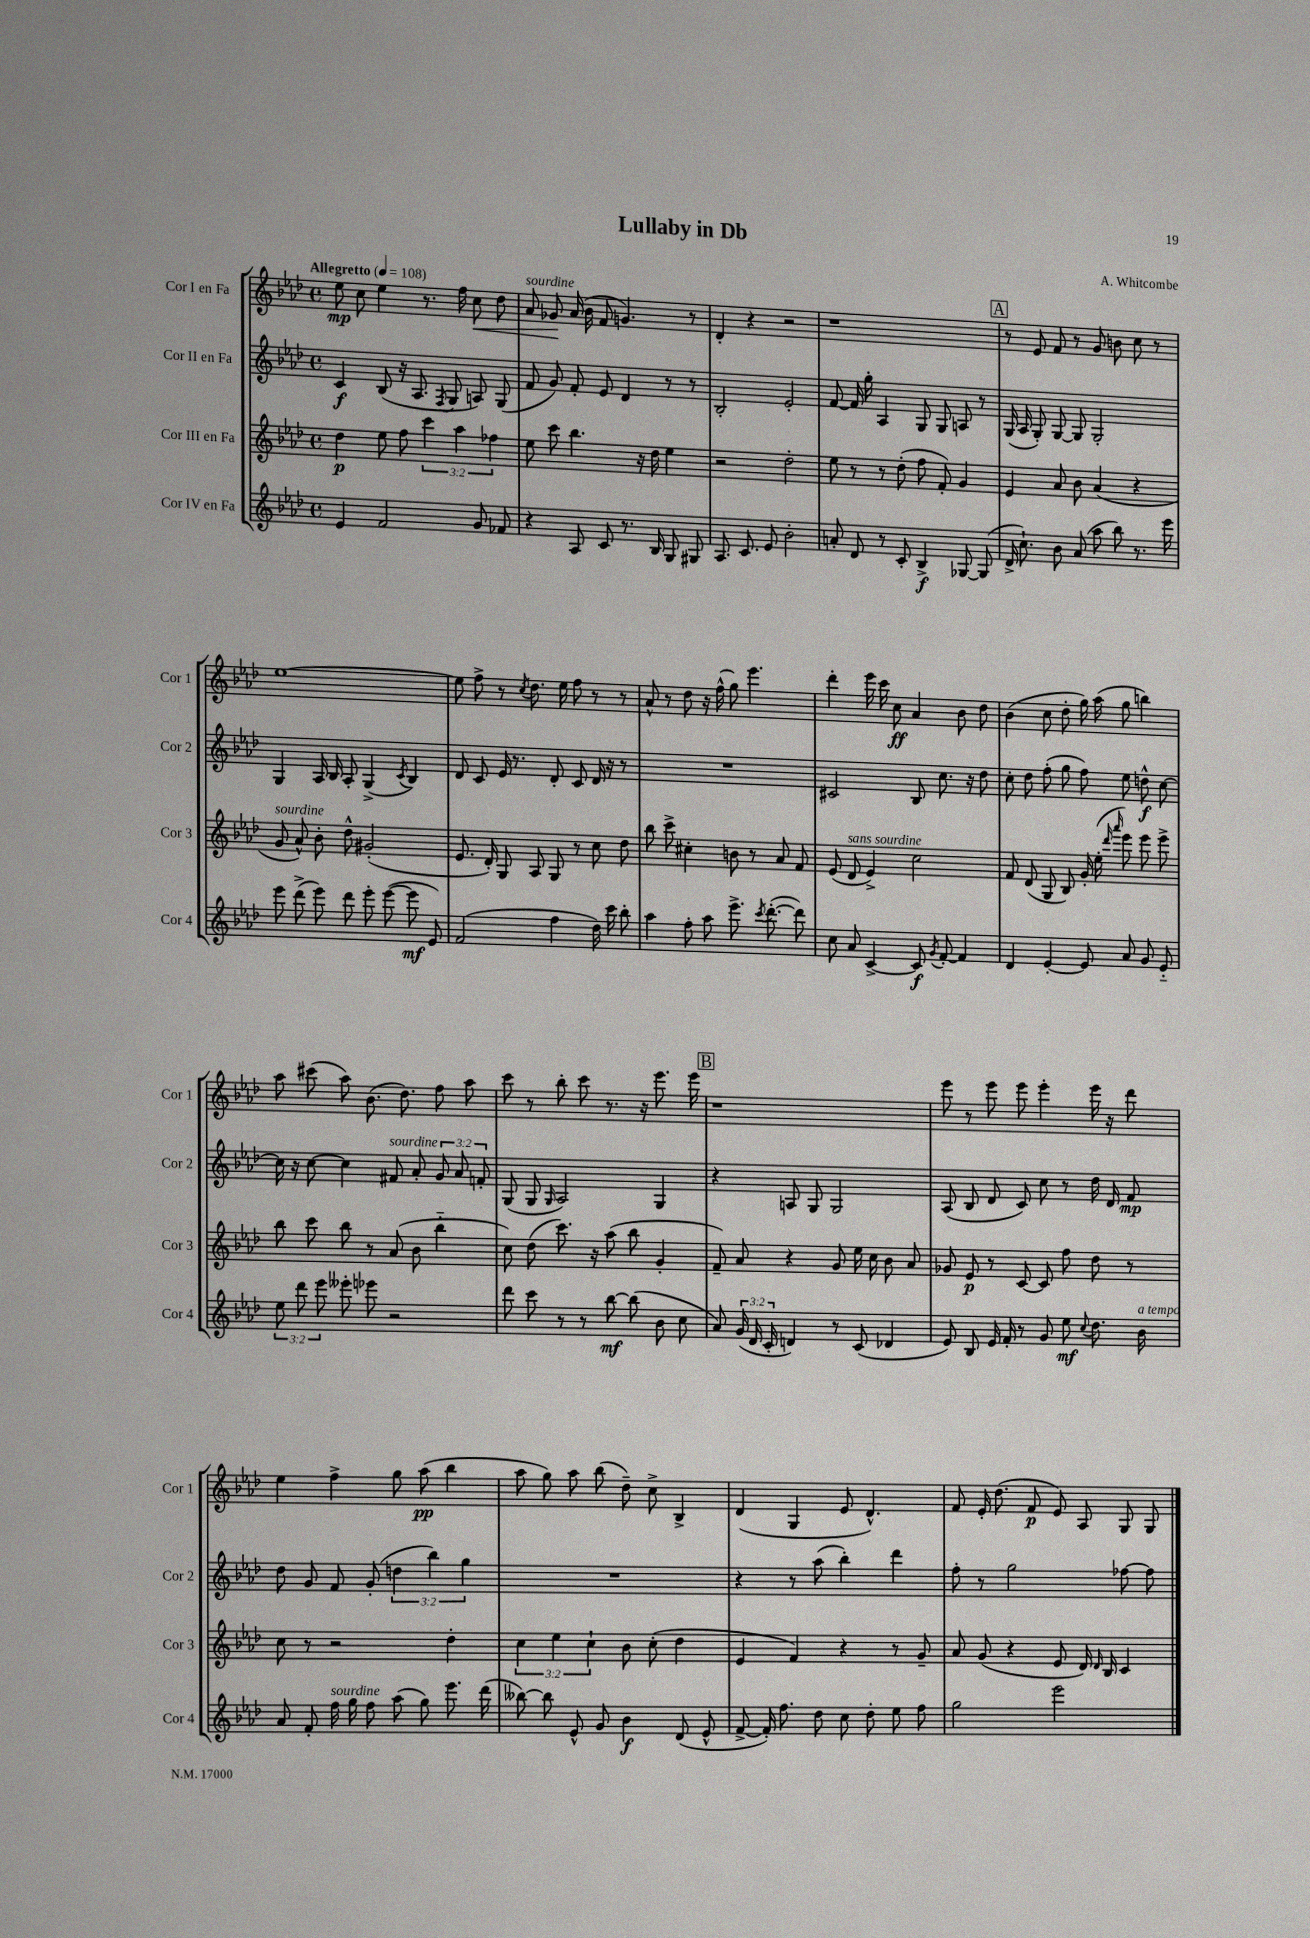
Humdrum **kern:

**kern	**kern	**kern	**kern
*staff4	*staff3	*staff2	*staff1
*clefG2	*clefG2	*clefG2	*clefG2
*k[b-e-a-d-]	*k[b-e-a-d-]	*k[b-e-a-d-]	*k[b-e-a-d-]
*M4/4	*M4/4	*M4/4	*M4/4
*met(c)	*met(c)	*met(c)	*met(c)
*MM108	*MM108	*MM108	*MM108
4e-	4dd-	4c	8ee-
.	.	.	8cc
2f	8ee-	(8B-	4ee-
.	8ff	16r	.
.	.	8.A-	.
.	6ccc	.	8.r
.	.	8qF	.
.	.	8G	.
.	6aa-	.	.
.	.	.	16ff
8g	.	8A)	8cc
.	6ff-	.	.
8f-	.	(8G	8dd-
=	=	=	=
4r	8ee-	8f	8a-
.	8ccc	8g)	8g-
8A-	4.bb-	8f'	(16a-
.	.	.	16b-
8c	.	8e-	8f
8.r	.	4d-	4.g)
.	16r	.	.
16B-	16dd-	.	.
8G	4ee-	8r	.
8G#	.	8r	8r
=	=	=	=
8.A-	2r	2B-'	4d-'
8.c	.	.	.
.	.	.	4r
8e-	.	.	.
2b-'	2dd-'	2e-'	2r
=	=	=	=
8a'	8ee-	[8f	1r
8d-	8r	16f]	.
.	.	16gg'	.
8r	8r	4A-	.
8c'	(8dd-'	.	.
4B-^	8ff	8G	.
.	8f')	8G	.
[8G-	4g	8A	.
(8G-]	.	8r	.
=	=	=	=
16d-^	4e-	(16G	8r
8.cc`)	.	16A-	.
.	.	8G')	8e-
8b-	8a-	[8G	8f
(8a-	8b-	8G]	8r
8aa-	(4a-	2G'	8g
8bb-)	.	.	8b
8.r	4r	.	8cc
.	.	.	8r
16eee-	.	.	.
=	=	=	=
8eee-	8g	4G	[1ee-
(8ddd-^	8a-^^)	.	.
8eee-)	8b-'	16A-	.
.	.	16B-	.
8ddd-	8dd-^^	8A-'	.
8eee-'	(2g#'	(4G^	.
([8eee-	.	.	.
.	.	8qc	.
8eee-]	.	4B-)	.
8e-)	.	.	.
=	=	=	=
(2f	8.e-	8d-	8ee-]
.	.	8c	8ff^
.	16d-')	.	.
.	8G	16e-	8r
.	.	8.r	.
.	.	.	8qcc
.	8A-	.	8.dd-
4ff	8G	8d-'	.
.	.	.	16ee-
.	8r	8c	8ff
16dd-)	8cc	16d-	8r
16ccc	.	16r	.
8bb-'	8dd-	8r	8r
=	=	=	=
4aa-	8bb-	1r	8a-^^
.	8ccc^	.	8r
8ff'	4cc#'	.	8dd-
8aa-	.	.	16r
.	.	.	(16ff^^
8.eee-^	8b	.	8gg)
.	8r	.	4.eee-
8qccc	.	.	.
([8.ddd-'	.	.	.
.	8a-	.	.
8ddd-])	8f	.	.
=	=	=	=
8cc	(8e-	2c#	4ddd-'
8a-	8d-	.	.
[4c^	4e-^)	.	16eee-
.	.	.	16ccc
.	.	.	8cc
8c]	2cc	8B-	4a-
8qg	.	.	.
[8f'	.	8.cc	.
4f]	.	.	8b-
.	.	16r	.
.	.	8dd-	8dd-
=	=	=	=
4d-	8f	8cc'	(4b-
.	(8d-	8dd-	.
[4e-'	8G	(8ff'	8cc
.	8B-)	8gg	8dd-'
8e-]	16g'	8ff)	16gg)
.	(16ee-'	.	(16aa-
.	16qqddd-	.	.
.	16qqaaa-	.	.
8a-	8eee-)	8ee-	8gg
8g	8eee-	8dd^^	4bb)
8e-'~	8eee-^	[8cc	.
=	=	=	=
12ee-	8bb-	16cc]	8aa-
.	.	16r	.
12ddd-	.	.	.
.	8ccc	[8cc	(8ccc#
12eee-	.	.	.
8eee--'	8bb-	4cc]	8aa-)
8eee-	8r	.	(8.b-
2r	(8a-	8f#	.
.	.	.	8.dd-)
.	8b-	8a-'	.
.	4bb-'~	12g	8ff
.	.	12a-	.
.	.	.	8aa-
.	.	12f'	.
=	=	=	=
8ddd-	8cc)	(8G	8ccc
8ccc	(8dd-	8G	8r
.	.	16qqG	.
8r	8.ccc)	2A-)	8bb-'
8r	.	.	8ccc
.	16r	.	.
[8bb-	(8aa-	.	8.r
(8bb-]	8bb-	.	.
.	.	.	16r
8b-	4g'	4G	8.eee-
8cc	.	.	.
.	.	.	16eee-
=	=	=	=
8a-)	8f~)	4r	1r
(24g	8a-	.	.
24d-	.	.	.
24c'	.	.	.
4d)	4r	8A	.
.	.	8G	.
8r	8g	2G	.
(8c	16ee-	.	.
.	16cc	.	.
4d-	8b-	.	.
.	8a-	.	.
=	=	=	=
8e-)	8g-	(8A-	8eee-
8B-	8e-	8B-	8r
16e-	8r	8d-	8eee-
16f'	.	.	.
8r	[8c	8c)	8eee-
8g	8c]	8cc	4eee-'
8ee-	8ff	8r	.
8qqcc	.	.	.
8.dd-	8dd-	16dd-	16eee-
.	.	16d-	16r
.	8r	8f	8ddd-
16b-	.	.	.
=	=	=	=
8a-	8cc	8dd-	4ee-
8f'	8r	8g	.
16ff	2r	8f	4ff^
16gg	.	.	.
8ff	.	(8g'	.
(8aa-	.	6dd	8gg
8gg)	.	.	(8aa-
.	.	6bb-)	.
8.eee-	4dd-'	.	4bb-
.	.	6gg	.
(16ddd-	.	.	.
=	=	=	=
[8bb--)	6cc	1r	8aa-
8bb--]	.	.	8gg)
.	6ee-	.	.
8e-^^	.	.	8aa-
.	6cc`	.	.
8g	.	.	(8bb-
4b-	8b-	.	8dd-~)
.	(8cc'	.	8cc^
(8d-	4dd-	.	4B-^
8e-^^	.	.	.
=	=	=	=
[8f^	4e-	4r	(4d-
16f'])	.	.	.
8.ff	.	.	.
.	4f)	8r	4G
8dd-	.	(8aa-	.
8cc	4r	4bb-')	8e-
8dd-'	.	.	4.d-^^)
8ee-	8r	4ddd-	.
8ff	8g~	.	.
=	=	=	=
2gg	8a-	8ff'	8f
.	(8g	8r	16e-'
.	.	.	(8.dd-
.	4r	2gg	.
.	.	.	8f
2eee-	8e-	.	8e-)
.	16d-)	.	8A-
.	16qqd-	.	.
.	16B-	.	.
.	4c	[8ff-	8G
.	.	8ff-]	8G
==	==	==	==
*-	*-	*-	*-
